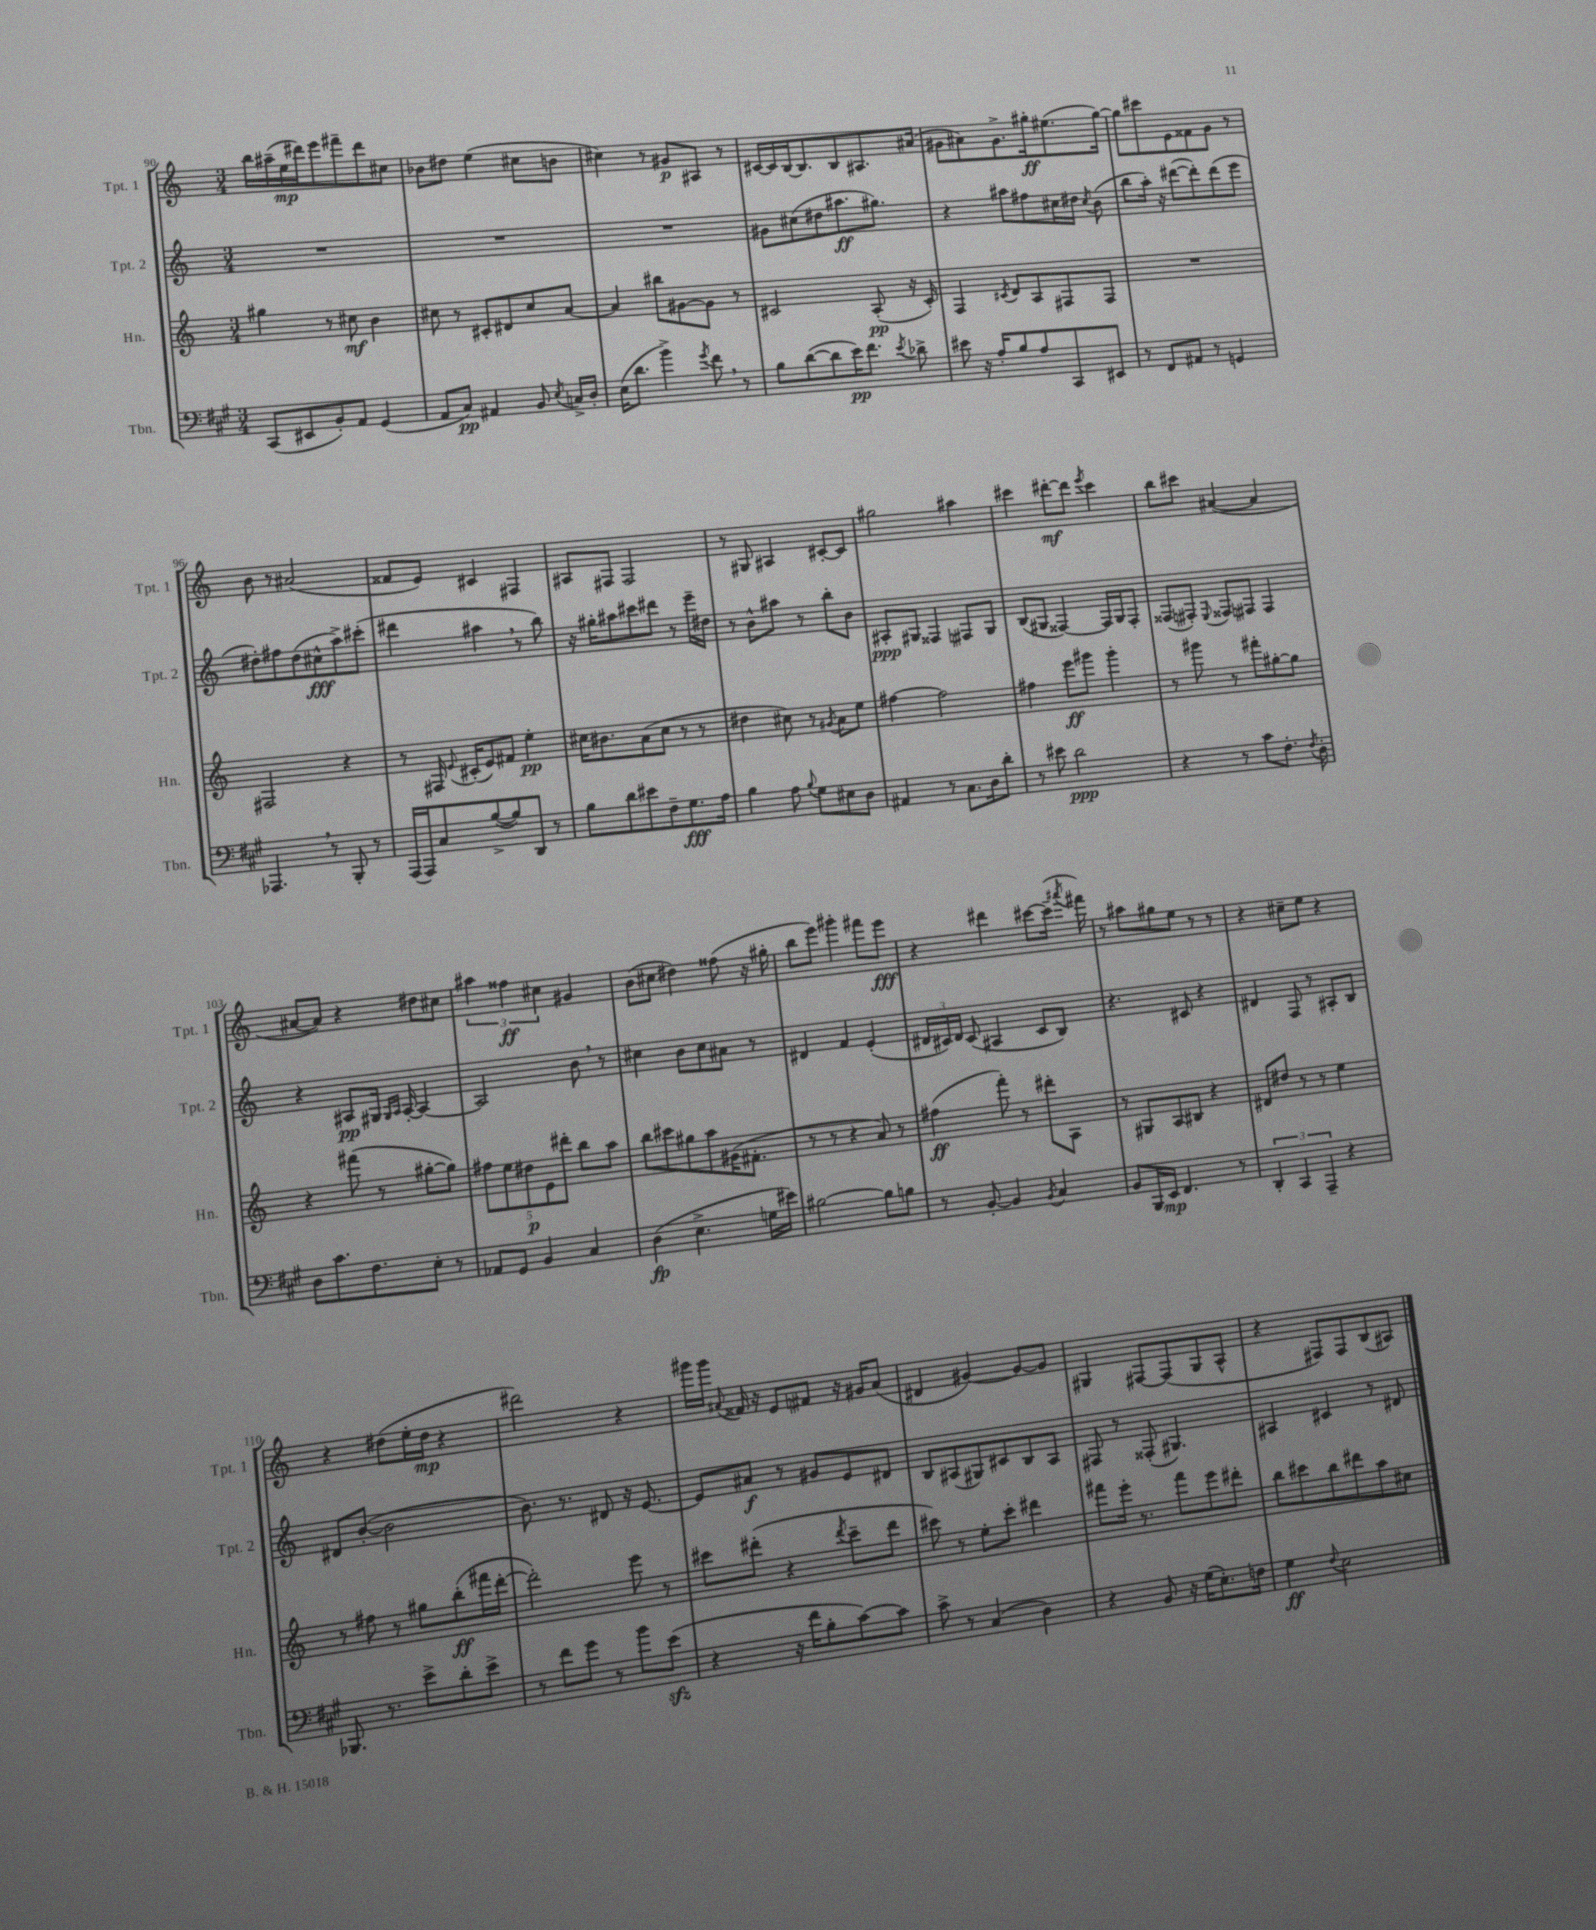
<<
\new StaffGroup <<
\new Staff = "s0" \with { instrumentName = "Tpt. 1" shortInstrumentName = "Tpt. 1" } {
    \clef treble \key c \major \numericTimeSignature \time 3/4
    \autoBeamOff b''16[ ais''16--( e''16\mp dis'''16) e'''8 fis'''8-- dis'''8 cis''8] |
    bes'8[ dis''8] e''4( cis''8[ b'8] |
    cis''4) r8 gis'8[\p ais8] r8 |
    cis'16[~ cis'16 b16~ b8. b8 ais8. ais'16]( |
    gis'8[ ais'8) gis'8.-> gis''16-.\ff eis''8.( gis''16]~) |
    gis''8[ cis'''8 e'8 fisis'8 g'8] r8 |
    b'8 r8 ais'2( |
    fisis'8[ e'8]) cis'4 fis4 |
    ais8[ fis8] fis2 |
    r8 gis8 ais4 cis'8[~-. cis'8] |
    gis''2 ais''4 |
    cis'''4 dis'''8[~-.\mf dis'''8] \acciaccatura { e'''8 } cis'''4 |
    b''8[ cis'''8] ais'4~( ais'4 |
    ais'8[~ ais'8]) r4 dis''8[ cis''8] |
    \tuplet 3/2 { ais''4 fisis''4\ff cis''4 } gis'4 |
    b'8[( cis''8] dis''4) fisis''8( r16 gis''16-. |
    b''8[ e'''8]) gis'''4-. fis'''8[ e'''8]\fff |
    r4 dis'''4 cis'''8[~ cis'''16]--( \acciaccatura { ais'''8 } fis'''16) |
    r8 ais''8[ gis''8 e''8] r8 r8 |
    r4 cis''8[-- e''8] r4 |
    r4 dis''8[( e''16-. dis''16]\mp r4 |
    dis'''2) r4 |
    gis'''16[ gis'''16] \appoggiatura { ais'8 } fisis'16 r16 e'8[ fis'8] r16 gis'16[ ais'8]( |
    dis'4 gis'4~) gis'8[~ gis'8] |
    gis4 fis8[~ fis8( gis8 a8]-^ |
    r4 fis8[) fis8 b8( ais8]) \bar "|." |
}
\new Staff = "s1" \with { instrumentName = "Tpt. 2" shortInstrumentName = "Tpt. 2" } {
    \clef treble \key c \major \numericTimeSignature \time 3/4
    \autoBeamOff R2. |
    R2. |
    R2. |
    gis'8[ cis''8( dis''8 ais''8.\ff gis''8.]) |
    r4 ais''8[ fis''8 cis''16 dis''16] \acciaccatura { cis''8 } b'8( |
    b''8[ a''16]-.) r16 dis'''8[~( dis'''8-.) dis'''8( e'''8] |
    dis''8[-.) fis''8 dis''8( cis''8-^\fff a''8->) cis'''8]-.( |
    dis'''4 ais''4 \breathe r8 b''8) |
    r16 gis''16[-. ais''8 cis'''8 dis'''8] r8 e'''16[-- dis''16] |
    r8 b'8[-^ ais''8] r8 b''8[-. b'8] |
    ais8[-.\ppp gis8] fisis4 fis8[ gis8] |
    b8[( gis8] fisis4~) fisis16[ gis16 fisis8]-. |
    fisis8[( fis8]-.) \appoggiatura { e8 } fisis8[ fis8] fis4 |
    r4 ais8[\pp gis16] \grace { gis16[ ais16] } ais16~-. ais4~ |
    ais2 b'8 \breathe r8 |
    cis''4 b'8[ cis''8 ais'8] r8 |
    dis'4 f'4 e'4-.( |
    \tuplet 3/2 { dis'16[ cis'16) dis'16] } cis'8( ais4 cis'8[ b8]) |
    r4. cis'8 r4 |
    dis'4 f8 r8 ais8[-. b8] |
    dis'8[ b'8]~-.( b'2 |
    b'8.) r8. dis'8 r16 e'8.~ |
    e'8[ ais'8]\f r8 gis'8[ e'8 dis'8] |
    b8[ ais8( gis8) cis'8 b8 ais8] |
    fis8 r8 fisis8-.( gis4.) |
    ais4 cis'4 r8 dis'8 \bar "|." |
}
\new Staff = "s2" \with { instrumentName = "Hn." shortInstrumentName = "Hn." } {
    \clef treble \key c \major \numericTimeSignature \time 3/4
    \autoBeamOff gis''4 r8 cis''8\mf b'4 |
    cis''8 r8 cis'8[-. dis'8 cis''8 a'8]~ |
    a'4 bis''8[ gis'8~ gis'8] r8 |
    cis'2 a8-.\pp( r16 cis'16-.) |
    f4 \acciaccatura { cis'8 } d'8[ a8 fis8 fis8] |
    R2. |
    fis2 r4 |
    r8 fis16 \appoggiatura { e'8 } cis'16[-.( e'8) fis'8] e''4-.\pp |
    cis''16[ bis'8. a'8( cis''8] r8 r8 |
    dis''4 cis''8) r8 \acciaccatura { gis'8 } a'8[ e''8] |
    fis''4~ fis''2 |
    fis''4 e'''8[\ff gis'''8] gis'''4-. |
    r8 gis'''8 r8 fis'''8[-. gis''8~-. gis''8] |
    r4 fis'''8( r8 gis''8[~-. gis''8]) |
    \tuplet 5/4 { fis''8[ e''8 dis''8\p e'8 dis'''8]-. } b''8[ a''8] |
    b''8[ cis'''8 gis''8 a''8 gis'16( fis'8.]-. |
    r8 r8 r4 a'8) r8 |
    fis''4\ff( f'''8-.) r8 dis'''8[-. a8] |
    r8 gis8[ a8 bis8] r4 |
    dis'8[ dis''8] r8 r8 e''4 |
    r8 fis''8 r8 gis''8[ b''8-.\ff( fis'''16 d'''16]~-. |
    d'''2-.) e'''8 r8 |
    cis'''8[ dis'''8]-.( r4 \acciaccatura { dis'''8 } cis'''8[-- dis'''8] |
    cis'''8) r8 e''8[-. cis'''8]-. dis'''4 |
    fis'''8[ e'''16]-. r8. fis'''8[ e'''8 dis'''8]-. |
    b''8[ cis'''8 b''8 dis'''8 a''8 cis''8] \bar "|." |
}
\new Staff = "s3" \with { instrumentName = "Tbn." shortInstrumentName = "Tbn." } {
    \clef bass \key a \major \numericTimeSignature \time 3/4
    \autoBeamOff cis,8[( eis,8 b,8-.) a,8] gis,4( |
    a,8[ cis8]\pp) ais,4 b,8 \acciaccatura { e8 } c16[-> d16]-. |
    e16[( d'8.] b'4->) \acciaccatura { gis'8 } fis'8 \breathe r8 |
    b8[ d'8~( d'8 e'16\pp) fis'8.] \acciaccatura { e'8 } des'8-> |
    eis'8 r16 a16[-. b8 a8 cis,8 eis,8] |
    r8 fis,8[ ais,8] r8 g,4 |
    aes,,4. \breathe r8 b,,8-. r8 |
    a,,16[( a,,16) cis8 b8~->( b8) d,8] r8 |
    b8[ d'8 eis'8 fis8-- gis8.\fff a16] |
    b4 a8 \appoggiatura { b8 } gis8[ eis8 d8] |
    ais,4 r8 cis8.[ d16 d'8]-. |
    r8 eis'8 d'2\ppp |
    r4 r8 cis'8[ fis8.]-. \acciaccatura { fis8 } d16-. |
    d8[ cis'8. fis8. e8]-. r8 |
    aes,8[ gis,8] b,4 cis4 |
    d4\fp( e4.-> g16[ eis'16]) |
    bis2~ bis8[ b8] |
    r8 b,8~-. b,4 \acciaccatura { b,8 } cis4 |
    b,8[ b,,16 e,16]\mp fis,4. r8 |
    \tuplet 3/2 { d,4-. cis,4 a,,4-- } r4 |
    bes,,8. r8. e'8[-> d'8-. e'8]-> |
    r8 fis'8[ gis'8] r8 b'8[ e'8]\sfz( |
    r4 r16 fis'16[ b8-. cis'8~) cis'8] |
    cis'8-> r8 cis4( d4) |
    r4 b,8 r16 gis16[( e8.-.) f16] |
    gis4\ff \appoggiatura { fis8 } e2 \bar "|." |
}
>>
>>
\layout { \context { \Score currentBarNumber = #90 } }
